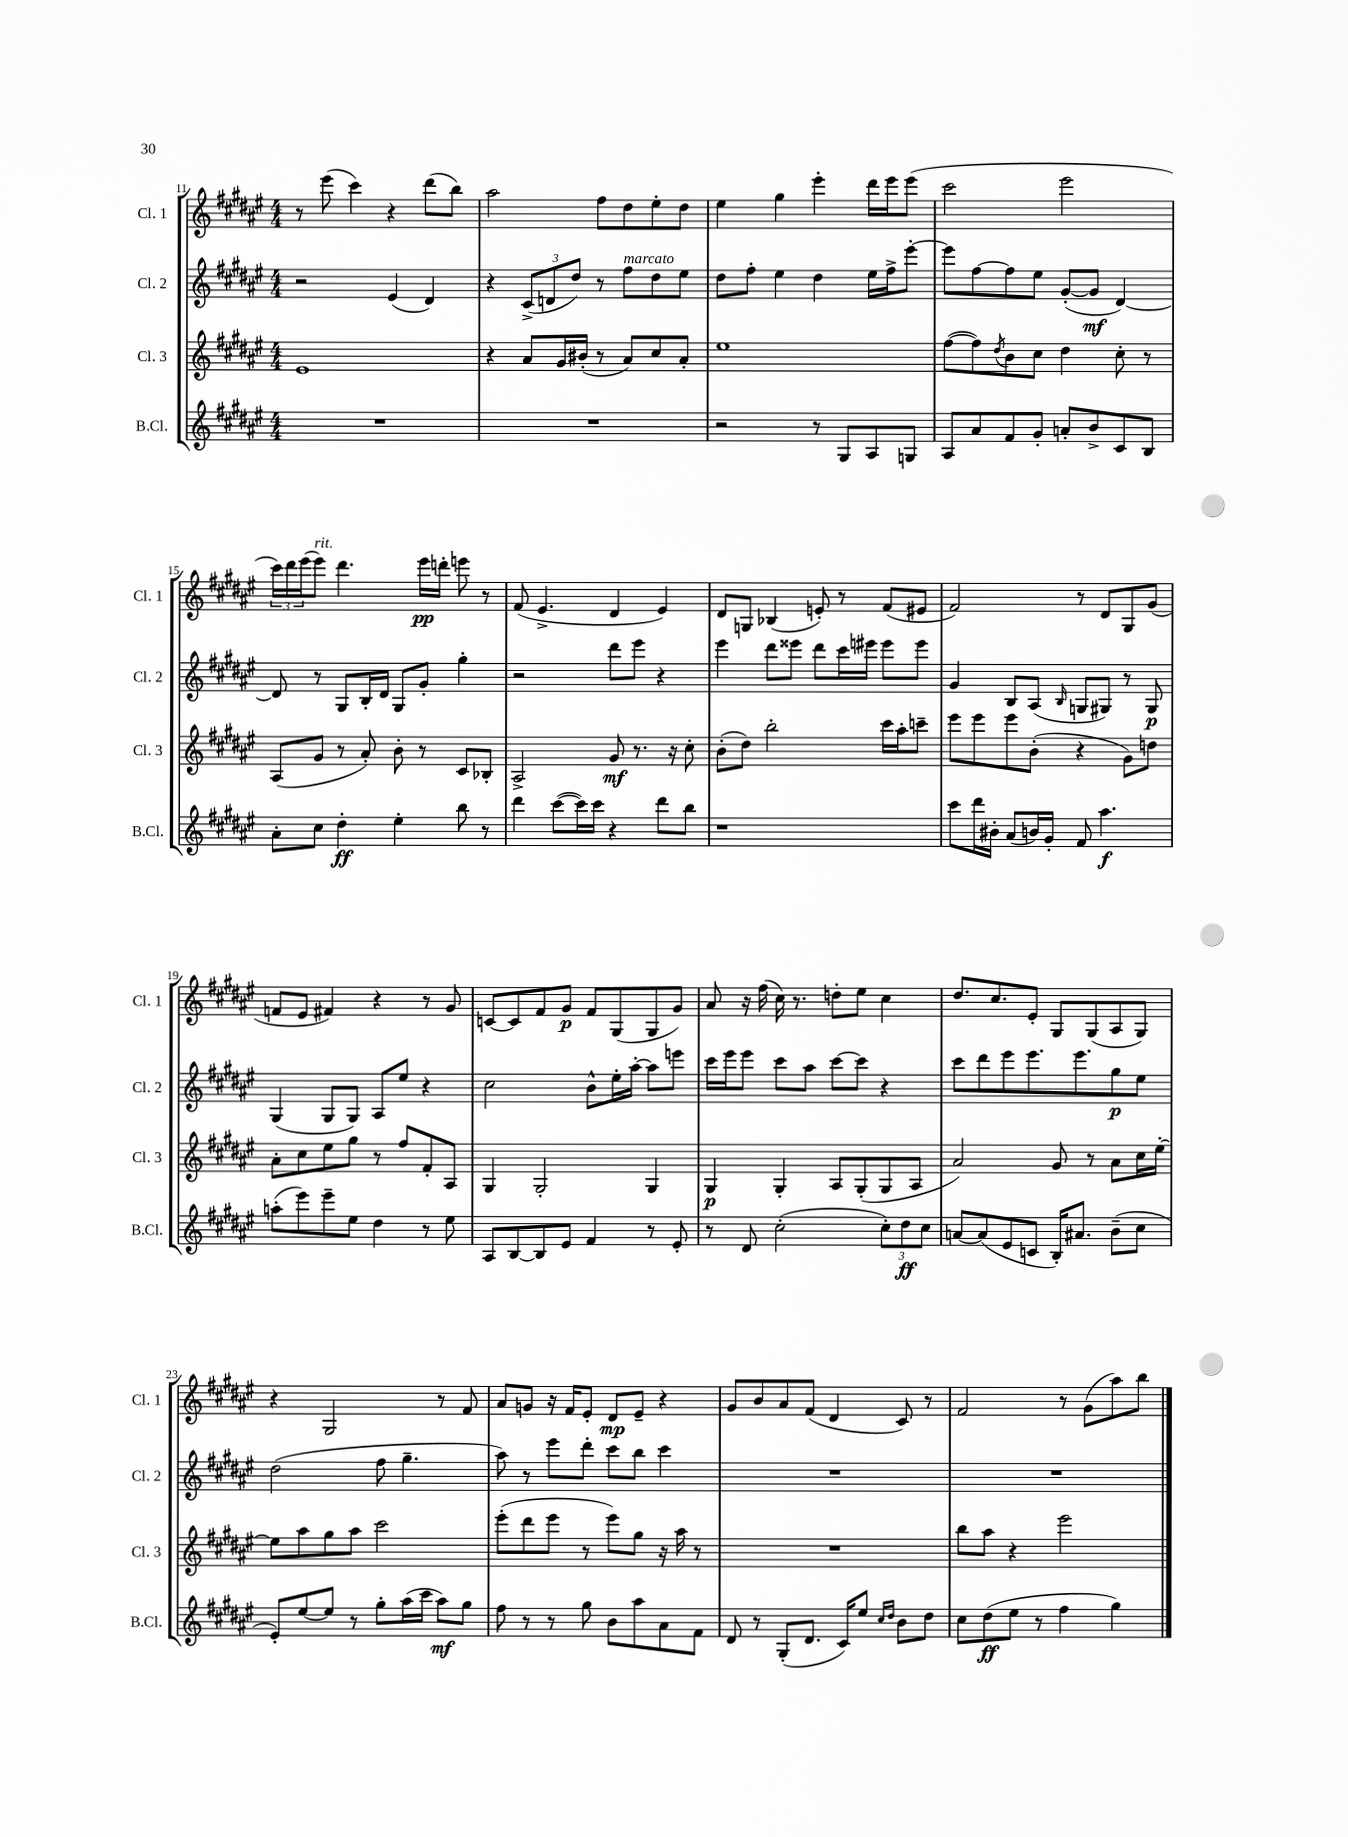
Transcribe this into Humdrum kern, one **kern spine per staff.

**kern	**kern	**kern	**kern
*staff4	*staff3	*staff2	*staff1
*clefG2	*clefG2	*clefG2	*clefG2
*k[f#c#g#d#a#e#]	*k[f#c#g#d#a#e#]	*k[f#c#g#d#a#e#]	*k[f#c#g#d#a#e#]
*M4/4	*M4/4	*M4/4	*M4/4
1r	1e#	2r	8r
.	.	.	(8eee#
.	.	.	4ccc#)
.	.	(4e#	4r
.	.	4d#)	(8ddd#
.	.	.	8bb)
=	=	=	=
1r	4r	4r	2aa#
.	8a#	(12c#^	.
.	.	12d	.
.	16g#	.	.
.	.	12dd#)	.
.	(16b#'	.	.
.	8r	8r	8ff#
.	8a#)	8ff#	8dd#
.	8cc#	8dd#	8ee#'
.	8a#'	8ee#	8dd#
=	=	=	=
2r	1ee#	8dd#	4ee#
.	.	8ff#'	.
.	.	4ee#	4gg#
8r	.	4dd#	4eee#'
8G#	.	.	.
8A#	.	16ee#	16ddd#
.	.	16ff#^	16eee#
8G	.	[8eee#'	(8eee#
=	=	=	=
8A#	([8ff#	8eee#]	2ccc#
8a#	8ff#])	[8ff#	.
.	8qdd#	.	.
8f#	8b	8ff#]	.
8g#'	8cc#	8ee#	.
8a'	4dd#	([8g#'	2eee#
8b^	.	8g#]	.
8c#	8cc#'	[4d#)	.
8B	8r	.	.
=	=	=	=
8a#'	(8A#	8d#]	24ccc#)
.	.	.	24ddd#
.	.	.	(24eee#
8cc#	8g#	8r	8eee#)
4dd#'	8r	8G#	4.ddd#
.	8a#')	16B'	.
.	.	16d#	.
4ee#'	8b'	8G#	.
.	8r	8g#'	16eee#
.	.	.	16ddd'
8bb	8c#	4gg#'	8eee
8r	8B-'	.	8r
=	=	=	=
4ddd#	2A#^	2r	(8f#
.	.	.	4.e#^
([8ccc#	.	.	.
16ccc#])	.	.	.
16ccc#	.	.	.
4r	8g#	8ddd#	4d#
.	8.r	8eee#	.
8ddd#	.	4r	4e#)
.	16r	.	.
8bb	8cc#'	.	.
=	=	=	=
1r	(8b'	4eee#	8d#
.	8dd#)	.	8G
.	2bb'	8ddd#	(4B-
.	.	8eee##	.
.	.	8ddd#	8e')
.	.	16ccc#	8r
.	.	16eee#	.
.	16ccc#	8eee#	(8f#
.	16aa#'	.	.
.	8ccc~	8eee#	8e#
=	=	=	=
8ccc#	8eee#	4g#	2f#)
16ddd#	8eee#	.	.
16b#'	.	.	.
(8a#	8eee#	8B	.
16b)	(8b'	(8A#	.
16g#'	.	.	.
.	.	16qqB	.
8f#	4r	8G	8r
4.aa#	.	8G#)	8d#
.	8g#)	8r	8G#
.	8dd	8G#	(8g#
=	=	=	=
(8aa'	8a#'	(4G#	8f
8eee#)	8cc#	.	8e#
8eee#~	8ee#	8G#	4f#)
8ee#	8gg#	8G#)	.
4dd#	8r	8A#	4r
.	8ff#	8ee#	.
8r	8f#'	4r	8r
8ee#	8A#	.	8g#
=	=	=	=
8A#	4G#	2cc#	[8c
[8B	.	.	8c]
8B]	2G#'	.	8f#
8e#	.	.	8g#
4f#	.	8b^^	8f#
.	.	16ee#'	(8G#
.	.	[16aa#'	.
8r	4G#	8aa#]	8G#
8e#'	.	8eee	8g#)
=	=	=	=
8r	4G#	16ccc#	8a#
.	.	16eee#	.
8d#	.	8eee#	16r
.	.	.	(16ff#
(2cc#'	4G#'	8ccc#	16cc#)
.	.	.	8.r
.	.	8aa#	.
.	8A#	[8ccc#	8dd'
.	(8G#'	8ccc#]	8ee#
12cc#')	8G#	4r	4cc#
12dd#	.	.	.
.	8A#	.	.
12cc#	.	.	.
=	=	=	=
[8a	2a#)	8ccc#	8.dd#
(8a]	.	8ddd#	.
.	.	.	8.cc#
8e#	.	8eee#	.
8c	.	8.eee#	8e#'
16B')	8g#	.	8G#
8.a#	.	8.eee#	.
.	8r	.	(8G#
(8b~	8a#	8gg#	8A#
8cc#	16cc#	8ee#	8G#)
.	[16ee#'	.	.
=	=	=	=
8e#')	8ee#]	(2dd#	4r
[8ee#	8aa#	.	.
8ee#]	8gg#	.	2G#
8r	8aa#	.	.
8gg#'	2ccc#	8ff#	.
(16aa#	.	4.gg#~	.
16ccc#	.	.	.
8aa#)	.	.	8r
8gg#	.	.	8f#
=	=	=	=
8ff#	(8eee#'	8aa#)	8a#
8r	8ddd#	8r	8g
8r	8eee#	8eee#	16r
.	.	.	16f#
8gg#	8r	8ddd#'	8e#'
8b	8eee#)	8ccc#	8d#
8aa#	8gg#	8bb	8e#~
8a#	16r	4ccc#	4r
.	16aa#	.	.
8f#	8r	.	.
=	=	=	=
8d#	1r	1r	8g#
8r	.	.	8b
(8G#'	.	.	8a#
8.d#	.	.	(8f#
.	.	.	4d#
16c#)	.	.	.
8ee#	.	.	.
16qqcc#	.	.	.
16qqdd#	.	.	.
8b	.	.	8c#)
8dd#	.	.	8r
=	=	=	=
8cc#	8bb	1r	2f#
(8dd#	8aa#	.	.
8ee#	4r	.	.
8r	.	.	.
4ff#	2eee#	.	8r
.	.	.	(8g#
4gg#)	.	.	8aa#)
.	.	.	8bb
==	==	==	==
*-	*-	*-	*-
